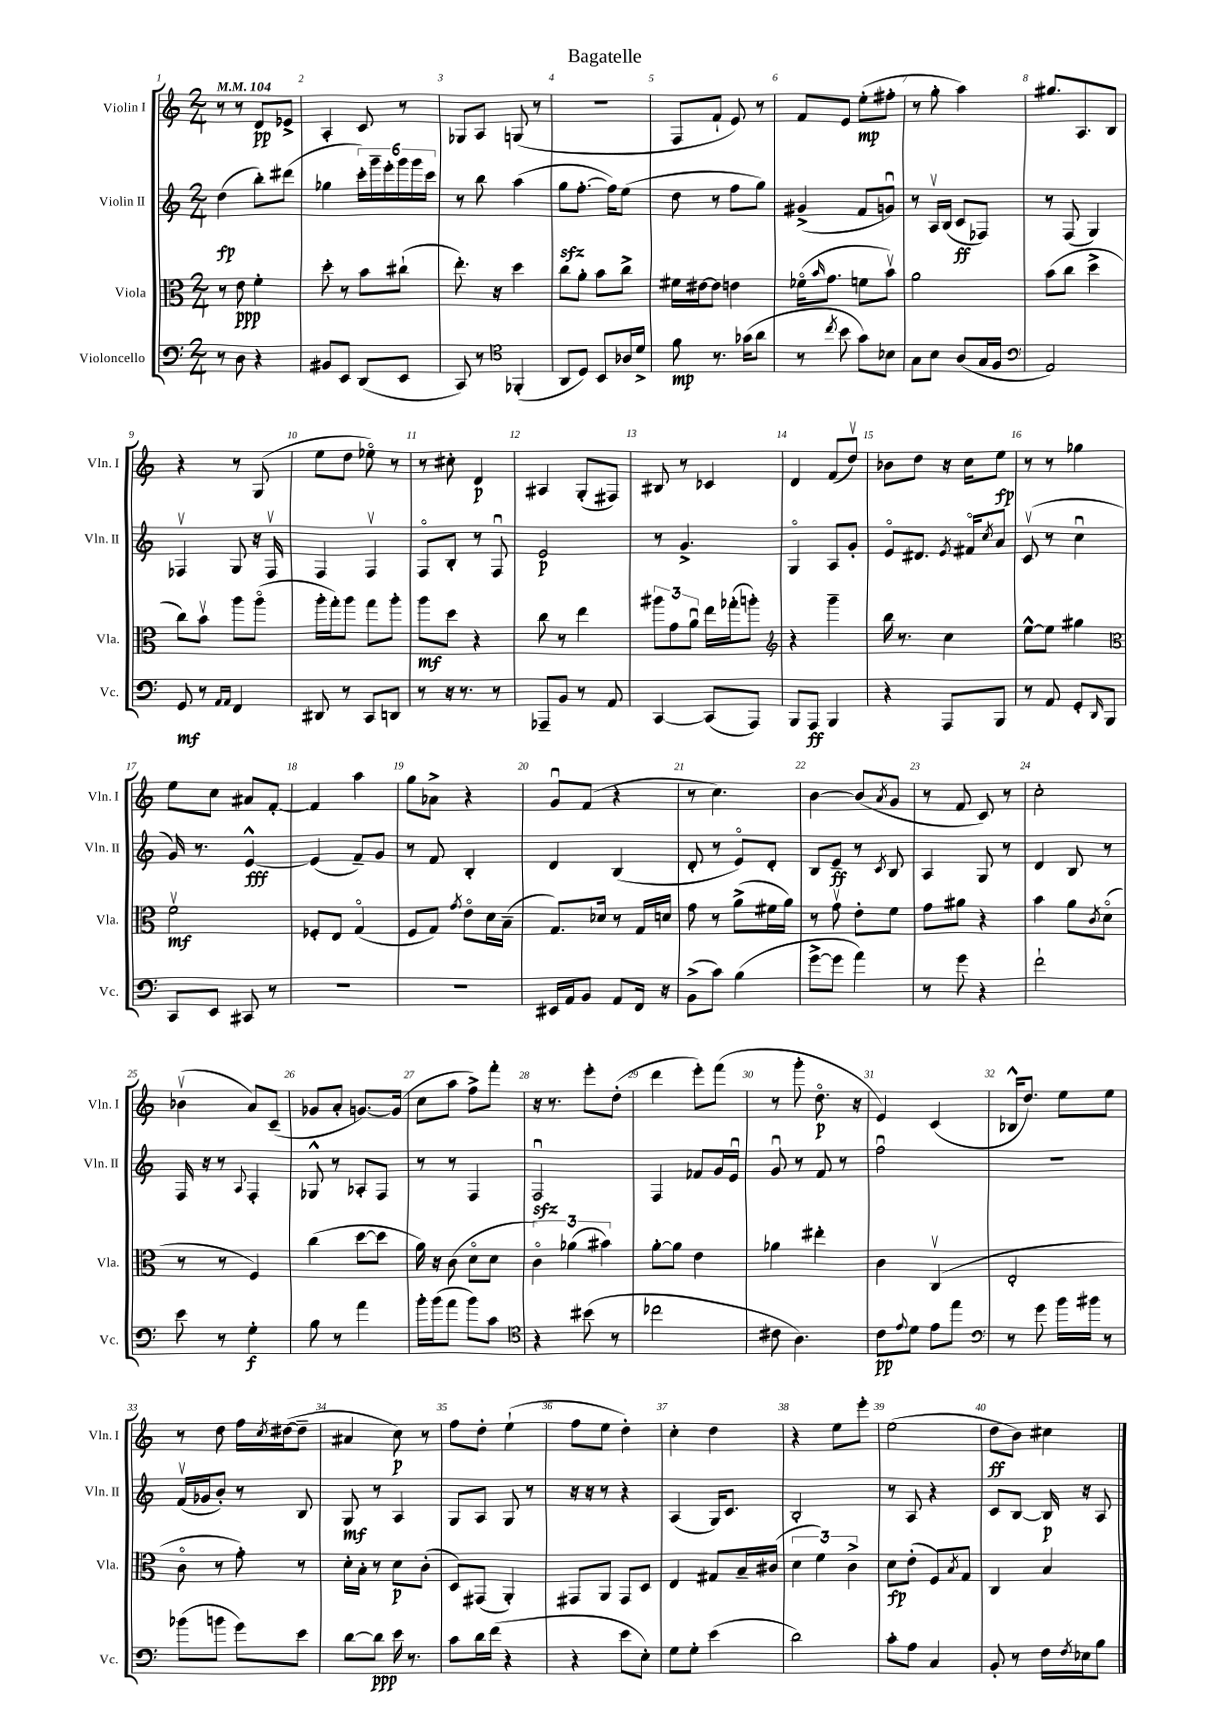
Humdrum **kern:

**kern	**dynam	**kern	**dynam	**kern	**dynam	**kern	**dynam
*part4	*part4	*part3	*part3	*part2	*part2	*part1	*part1
*staff4	*staff4	*staff3	*staff3	*staff2	*staff2	*staff1	*staff1
*I"Violoncello	*	*I"Viola	*	*I"Violin II	*	*I"Violin I	*
*I'Vc.	*	*I'Vla.	*	*I'Vln. II	*	*I'Vln. I	*
*clefF4	*	*clefC3	*	*clefG2	*	*clefG2	*
*k[]	*	*k[]	*	*k[]	*	*k[]	*
*M2/4	*	*M2/4	*	*M2/4	*	*M2/4	*
*MM104	*	*MM104	*	*MM104	*	*MM104	*
=1	=1	=1	=1	=1	=1	=1	=1
8r	.	8r	.	(4dd\	fp	8r	.
8D\	.	8e\	ppp	.	.	8r	.
4r	.	4f'\	.	8bb'\L)	.	8d/L	pp
.	.	.	.	(8ddd#X\J	.	8e-X^/J	.
=2	=2	=2	=2	=2	=2	=2	=2
8BB#X/L	.	8dd'\	.	4gg-X\	.	4A'/	.
8EE/J	.	8r	.	.	.	.	.
(8DD/L	.	8b\L	.	24ccc'\LL)	.	8c/	.
.	.	.	.	24ggg~\	.	.	.
.	.	.	.	24eee'\	.	.	.
8EE/J	.	(8cc#X`\J	.	24ggg\	.	8r	.
.	.	.	.	24ggg\	.	.	.
.	.	.	.	24ccc\JJ	.	.	.
=3	=3	=3	=3	=3	=3	=3	=3
8CC/)	.	8.ee'\)	.	8r	.	8G-X/L	.
8r	.	.	.	8bb\	.	8A/J	.
.	.	16r	.	.	.	.	.
*clefC4	*	*	*	*	*	*	*
(4FF-X'/	.	4dd\	.	(4aa\	.	(8Gn/	.
.	.	.	.	.	.	8r	.
=4	=4	=4	=4	=4	=4	=4	=4
8AA/L	.	8cc\L	.	8ggzz\L	.	2r	.
8D/J)	.	8a'\J	.	[8.ff'\J	.	.	.
8BB/L	.	8b\L	.	.	.	.	.
.	.	.	.	16ff\KL])	.	.	.
16A-X/L	.	8cc^\J	.	(8ee\J	.	.	.
16d^/JJ	.	.	.	.	.	.	.
=5	=5	=5	=5	=5	=5	=5	=5
8f\	mp	16f#X\LL	.	8dd\	.	8F/L	.
.	.	[16e#X\J	.	.	.	.	.
8.r	.	8e#\J]	.	8r	.	8f`/J	.
.	.	4en\	.	8ff\L	.	8e/)	.
(16g-X\KL	.	.	.	.	.	.	.
8a\J	.	.	.	8gg\J)	.	8r	.
=6	=6	=6	=6	=6	=6	=6	=6
8r	.	(16f-X\KL	.	(4g#X^/	.	8f/L	.
.	.	16qqb/	.	.	.	.	.
.	.	8.g\J	.	.	.	.	.
8qcc/	.	.	.	.	.	.	.
8b\	.	.	.	.	.	8e/J	.
8g\L)	.	8fn\L	.	8f/L	.	(8ee'\L	mp
8B-X\J	.	8bv\J)	.	8gnu/J)	.	8ff#X'\J	.
=7	=7	=7	=7	=7	=7	=7	=7
8G\L	.	2a\	.	8r	.	8r	.
8B\J	.	.	.	16Av/LL	.	8gg'\	.
.	.	.	.	(16B/JJ	.	.	.
(8A/L	.	.	.	8c/L	ff	4aa\)	.
16G/L	.	.	.	8F-X/J)	.	.	.
16F/JJ	.	.	.	.	.	.	.
=8	=8	=8	=8	=8	=8	=8	=8
*clefF4	*	*	*	*	*	*	*
2AA/)	.	(8b\L	.	8r	.	8.gg#X/L	.
.	.	8cc\J	.	(8F/	.	.	.
.	.	.	.	.	.	8.A/	.
.	.	4dd^\	.	4G/)	.	.	.
.	.	.	.	.	.	8B/J	.
!!LO:LB:g=z
=9	=9	=9	=9	=9	=9	=9	=9
8GG/	mf	8cc\L)	.	4F-Xv/	.	4r	.
8r	.	8bv\J	.	.	.	.	.
16qqAA/LL	.	.	.	.	.	.	.
16qqAA/JJ	.	.	.	.	.	.	.
4FF/	.	8aa\L	.	8G/	.	8r	.
.	.	(8aa\J	.	16r	.	(8G/	.
.	.	.	.	16F-v/	.	.	.
=10	=10	=10	=10	=10	=10	=10	=10
8DD#X/	.	16aa'\LL	.	4F/	.	8ee\L	.
.	.	16gg'\J)	.	.	.	.	.
8r	.	8aa\J	.	.	.	8dd\J	.
8CC/L	.	8gg\L	.	4Fv/	.	8ee-X\)	.
8DDn/J	.	8aa'\J	.	.	.	8r	.
=11	=11	=11	=11	=11	=11	=11	=11
8r	.	8aa\L	mf	8F/L	.	8r	.
16r	.	8dd\J	.	8B'/J	.	8cc#X'\	.
8.r	.	.	.	.	.	.	.
.	.	4r	.	8r	.	4d/	p
8r	.	.	.	8Fu/	.	.	.
=12	=12	=12	=12	=12	=12	=12	=12
8AAA-X~/L	.	8cc\	.	2e/	p	4A#X/	.
8BB/J	.	8r	.	.	.	.	.
8r	.	4ee\	.	.	.	(8G'/L	.
8AA/	.	.	.	.	.	8F#X/J)	.
=13	=13	=13	=13	=13	=13	=13	=13
[4CC/	.	12aa#X\L	.	8r	.	8B#X/	.
.	.	12g\	.	.	.	.	.
.	.	.	.	4.g^/	.	8r	.
.	.	12au\J	.	.	.	.	.
(8CC/L]	.	16ee\LL	.	.	.	4c-X/	.
.	.	(16gg-X'\J	.	.	.	.	.
8AAA/J)	.	8aan'\J)	.	.	.	.	.
=14	=14	=14	=14	=14	=14	=14	=14
*	*	*clefG2	*	*	*	*	*
8BBB/L	.	4r	.	4G/	.	4d/	.
8AAA/J	ff	.	.	.	.	.	.
4BBB/	.	4ggg~\	.	8A/L	.	(8f/L	.
.	.	.	.	8g'/J	.	8ddv/J)	.
=15	=15	=15	=15	=15	=15	=15	=15
4r	.	16bb\	.	8e/L	.	8b-X\L	.
.	.	8.r	.	.	.	.	.
.	.	.	.	8.d#X/J	.	8dd\J	.
8AAA/L	.	4cc\	.	.	.	16r	.
.	.	.	.	8qe/	.	.	.
.	.	.	.	16f#X/KL	.	16cc\KL	.
.	.	.	.	8qcc/	.	.	.
8BBB/J	.	.	.	8a/J	.	8ee\J	fp
=16	=16	=16	=16	=16	=16	=16	=16
8r	.	[8ee^^\L	.	(8cv/	.	8r	.
8AA/	.	8ee\J]	.	8r	.	8r	.
8GG'/L	.	4gg#X\	.	4ccu\	.	4gg-X\	.
16qqDD/	.	.	.	.	.	.	.
8BBB/J	.	.	.	.	.	.	.
!!LO:LB:g=z
=17	=17	=17	=17	=17	=17	=17	=17
*	*	*clefC3	*	*	*	*	*
8CC/L	.	2fv\	mf	16g/)	.	8ee\L	.
.	.	.	.	8.r	.	.	.
8EE/J	.	.	.	.	.	8cc\J	.
8CC#X/	.	.	.	[4e^^/	fff	8a#X/L	.
8r	.	.	.	.	.	[8f'/J	.
=18	=18	=18	=18	=18	=18	=18	=18
2r	.	8F-X'/L	.	(4e/]	.	4f/]	.
.	.	8E/J	.	.	.	.	.
.	.	(4G/	.	8f~/L)	.	4aa\	.
.	.	.	.	8g/J	.	.	.
=19	=19	=19	=19	=19	=19	=19	=19
2r	.	8F/L	.	8r	.	8gg\L	.
.	.	8G/J)	.	8f/	.	8a-X^\J	.
.	.	8qg/	.	.	.	.	.
.	.	8e\L	.	4B'/	.	4r	.
.	.	16d\L	.	.	.	.	.
.	.	(16B~\JJ	.	.	.	.	.
=20	=20	=20	=20	=20	=20	=20	=20
16EE#X/LL	.	8.G/L)	.	4d/	.	8gu/L	.
16AA/J	.	.	.	.	.	.	.
8BB/J	.	.	.	.	.	(8f/J	.
.	.	16d-X/Jk	.	.	.	.	.
8AA/L	.	8r	.	(4B/	.	4r	.
16FF/Jk	.	16G/LL	.	.	.	.	.
16r	.	16dn/JJ	.	.	.	.	.
=21	=21	=21	=21	=21	=21	=21	=21
(8BB^\L	.	8g\	.	8d'/	.	8r	.
8c\J)	.	8r	.	8r	.	4.cc\)	.
(4B\	.	(8a^\L	.	8e/L)	.	.	.
.	.	16f#X\L	.	8d'/J	.	.	.
.	.	16a\JJ)	.	.	.	.	.
=22	=22	=22	=22	=22	=22	=22	=22
[8g^\L	.	8r	.	8B/L	.	[4b\	.
8g\J]	.	8gv\	.	8e~/J	ff	.	.
4a\)	.	8e'\L	.	8r	.	(8b/L]	.
.	.	.	.	8qc/	.	8qa/	.
.	.	8f\J	.	8B/	.	8g/J	.
=23	=23	=23	=23	=23	=23	=23	=23
8r	.	8g\L	.	4A/	.	8r	.
8g\	.	8a#X\J	.	.	.	8f/	.
4r	.	4r	.	8G/	.	8c/)	.
.	.	.	.	8r	.	8r	.
=24	=24	=24	=24	=24	=24	=24	=24
2f`\	.	4b\	.	4d/	.	2cc'\	.
.	.	8a\L	.	8B/	.	.	.
.	.	8qc/	.	.	.	.	.
.	.	(8d\J	.	8r	.	.	.
!!LO:LB:g=z
=25	=25	=25	=25	=25	=25	=25	=25
8e\	.	8r	.	16F/	.	(4b-Xv\	.
.	.	.	.	16r	.	.	.
8r	.	8r	.	8r	.	.	.
.	.	.	.	8qqA/	.	.	.
4G'\	f	4F/)	.	4F'/	.	8a/L)	.
.	.	.	.	.	.	(8c~/J	.
=26	=26	=26	=26	=26	=26	=26	=26
8B\	.	(4cc\	.	8G-X^^/	.	8g-X/L	.
8r	.	.	.	8r	.	8a'/J	.
4a\	.	[8dd\L	.	8A-X'/L	.	[8.gn/L)	.
.	.	8dd\J]	.	8F/J	.	.	.
.	.	.	.	.	.	(16g/Jk]	.
=27	=27	=27	=27	=27	=27	=27	=27
16b'\LL	.	16a\)	.	8r	.	8cc\L	.
(16b\J	.	16r	.	.	.	.	.
8a\J	.	(8c\	.	8r	.	8aa\J	.
8b\L)	.	8d\L	.	4F/	.	8ff^\L)	.
8c\J	.	8d\J	.	.	.	8fff'\J	.
=28	=28	=28	=28	=28	=28	=28	=28
*clefC4	*	*	*	*	*	*	*
4r	.	6c\)	.	2Fzzu/	.	16r	.
.	.	.	.	.	.	8.r	.
.	.	(6a-X\	.	.	.	.	.
(8b#X\	.	.	.	.	.	8eee'\L	.
.	.	6b#X\)	.	.	.	.	.
8r	.	.	.	.	.	(8dd'\J	.
=29	=29	=29	=29	=29	=29	=29	=29
2cc-X\	.	[8a'\L	.	4F/	.	4ddd\	.
.	.	8a\J]	.	.	.	.	.
.	.	4e\	.	8f-X/L	.	8eee'\L)	.
.	.	.	.	16g/L	.	(8fff\J	.
.	.	.	.	16eu/JJ	.	.	.
=30	=30	=30	=30	=30	=30	=30	=30
8c#X\	.	4a-X\	.	8gu/	.	8r	.
4.A\)	.	.	.	8r	.	8ggg'\	.
.	.	4ee#X'\	.	8f/	.	8.dd\	p
.	.	.	.	8r	.	.	.
.	.	.	.	.	.	16r	.
=31	=31	=31	=31	=31	=31	=31	=31
8c\L	pp	4c\	.	2ffu\	.	4e/)	.
8qqe/	.	.	.	.	.	.	.
8d\J	.	.	.	.	.	.	.
8e\L	.	(4Cv/	.	.	.	(4c/	.
8ee\J	.	.	.	.	.	.	.
=32	=32	=32	=32	=32	=32	=32	=32
*clefF4	*	*	*	*	*	*	*
8r	.	2E'/	.	2r	.	16B-X^^/KL	.
.	.	.	.	.	.	8.dd/J)	.
8g\	.	.	.	.	.	.	.
16b\LL	.	.	.	.	.	8ee\L	.
16b#X\JJ	.	.	.	.	.	.	.
8r	.	.	.	.	.	8ee\J	.
!!LO:LB:g=z
=33	=33	=33	=33	=33	=33	=33	=33
(8b-X\L	.	8c\	.	(16fv/LL	.	8r	.
.	.	.	.	16g-X/J	.	.	.
8bn\J	.	8r	.	8b'/J)	.	8dd\	.
8g\L)	.	8g'\)	.	8r	.	16ff\LL	.
.	.	.	.	.	.	8qcc/	.
.	.	.	.	.	.	([16dd#X\J	.
8e\J	.	8r	.	8B/	.	8dd#~\J]	.
=34	=34	=34	=34	=34	=34	=34	=34
[8d\L	.	16d'\LL	.	8G/	mf	4a#X/	.
.	.	16B'\JJ	.	.	.	.	.
8d\J]	ppp	8r	.	8r	.	.	.
16e\	.	8d\L	p	4A/	.	8cc\)	p
8.r	.	.	.	.	.	.	.
.	.	(8c'\J	.	.	.	8r	.
=35	=35	=35	=35	=35	=35	=35	=35
8c\L	.	8D/L)	.	8G/L	.	8ff\L	.
16d\L	.	(8GG#X/J	.	8A/J	.	8dd'\J	.
(16f\JJ	.	.	.	.	.	.	.
4r	.	4AA'/)	.	8G/	.	(4ee`\	.
.	.	.	.	8r	.	.	.
=36	=36	=36	=36	=36	=36	=36	=36
4r	.	8GG#X/L	.	16r	.	8ff\L	.
.	.	.	.	16r	.	.	.
.	.	8AA/J	.	8r	.	8ee\J	.
8e\L	.	8GG#/L	.	4r	.	4dd'\)	.
8E'\J)	.	8D/J	.	.	.	.	.
=37	=37	=37	=37	=37	=37	=37	=37
8G\L	.	4E/	.	(4A/	.	4cc'\	.
8G'\J	.	.	.	.	.	.	.
(4e\	.	8G#X/L	.	16G/KL)	.	4dd\	.
.	.	.	.	8.c/J	.	.	.
.	.	16B~/L	.	.	.	.	.
.	.	(16c#X/JJ	.	.	.	.	.
=38	=38	=38	=38	=38	=38	=38	=38
2d\)	.	6d\	.	2B'/	.	4r	.
.	.	6f\)	.	.	.	.	.
.	.	.	.	.	.	8ee\L	.
.	.	6c^\	.	.	.	.	.
.	.	.	.	.	.	8eee'\J	.
=39	=39	=39	=39	=39	=39	=39	=39
8c'\L	.	8d\L	fp	8r	.	(2ee\	.
8A\J	.	(8e'\J	.	8A/	.	.	.
4C/	.	8F/L)	.	4r	.	.	.
.	.	8qB/	.	.	.	.	.
.	.	8G/J	.	.	.	.	.
=40	=40	=40	=40	=40	=40	=40	=40
8BB'/	.	4C/	.	8c/L	.	8dd\L	ff
8r	.	.	.	[8B/J	.	8b\J)	.
16F\LL	.	4B/	.	16B/]	p	4cc#X\	.
8qF/	.	.	.	.	.	.	.
16E-X\J	.	.	.	16r	.	.	.
8B\J	.	.	.	8A/	.	.	.
==	==	==	==	==	==	==	==
*-	*-	*-	*-	*-	*-	*-	*-
